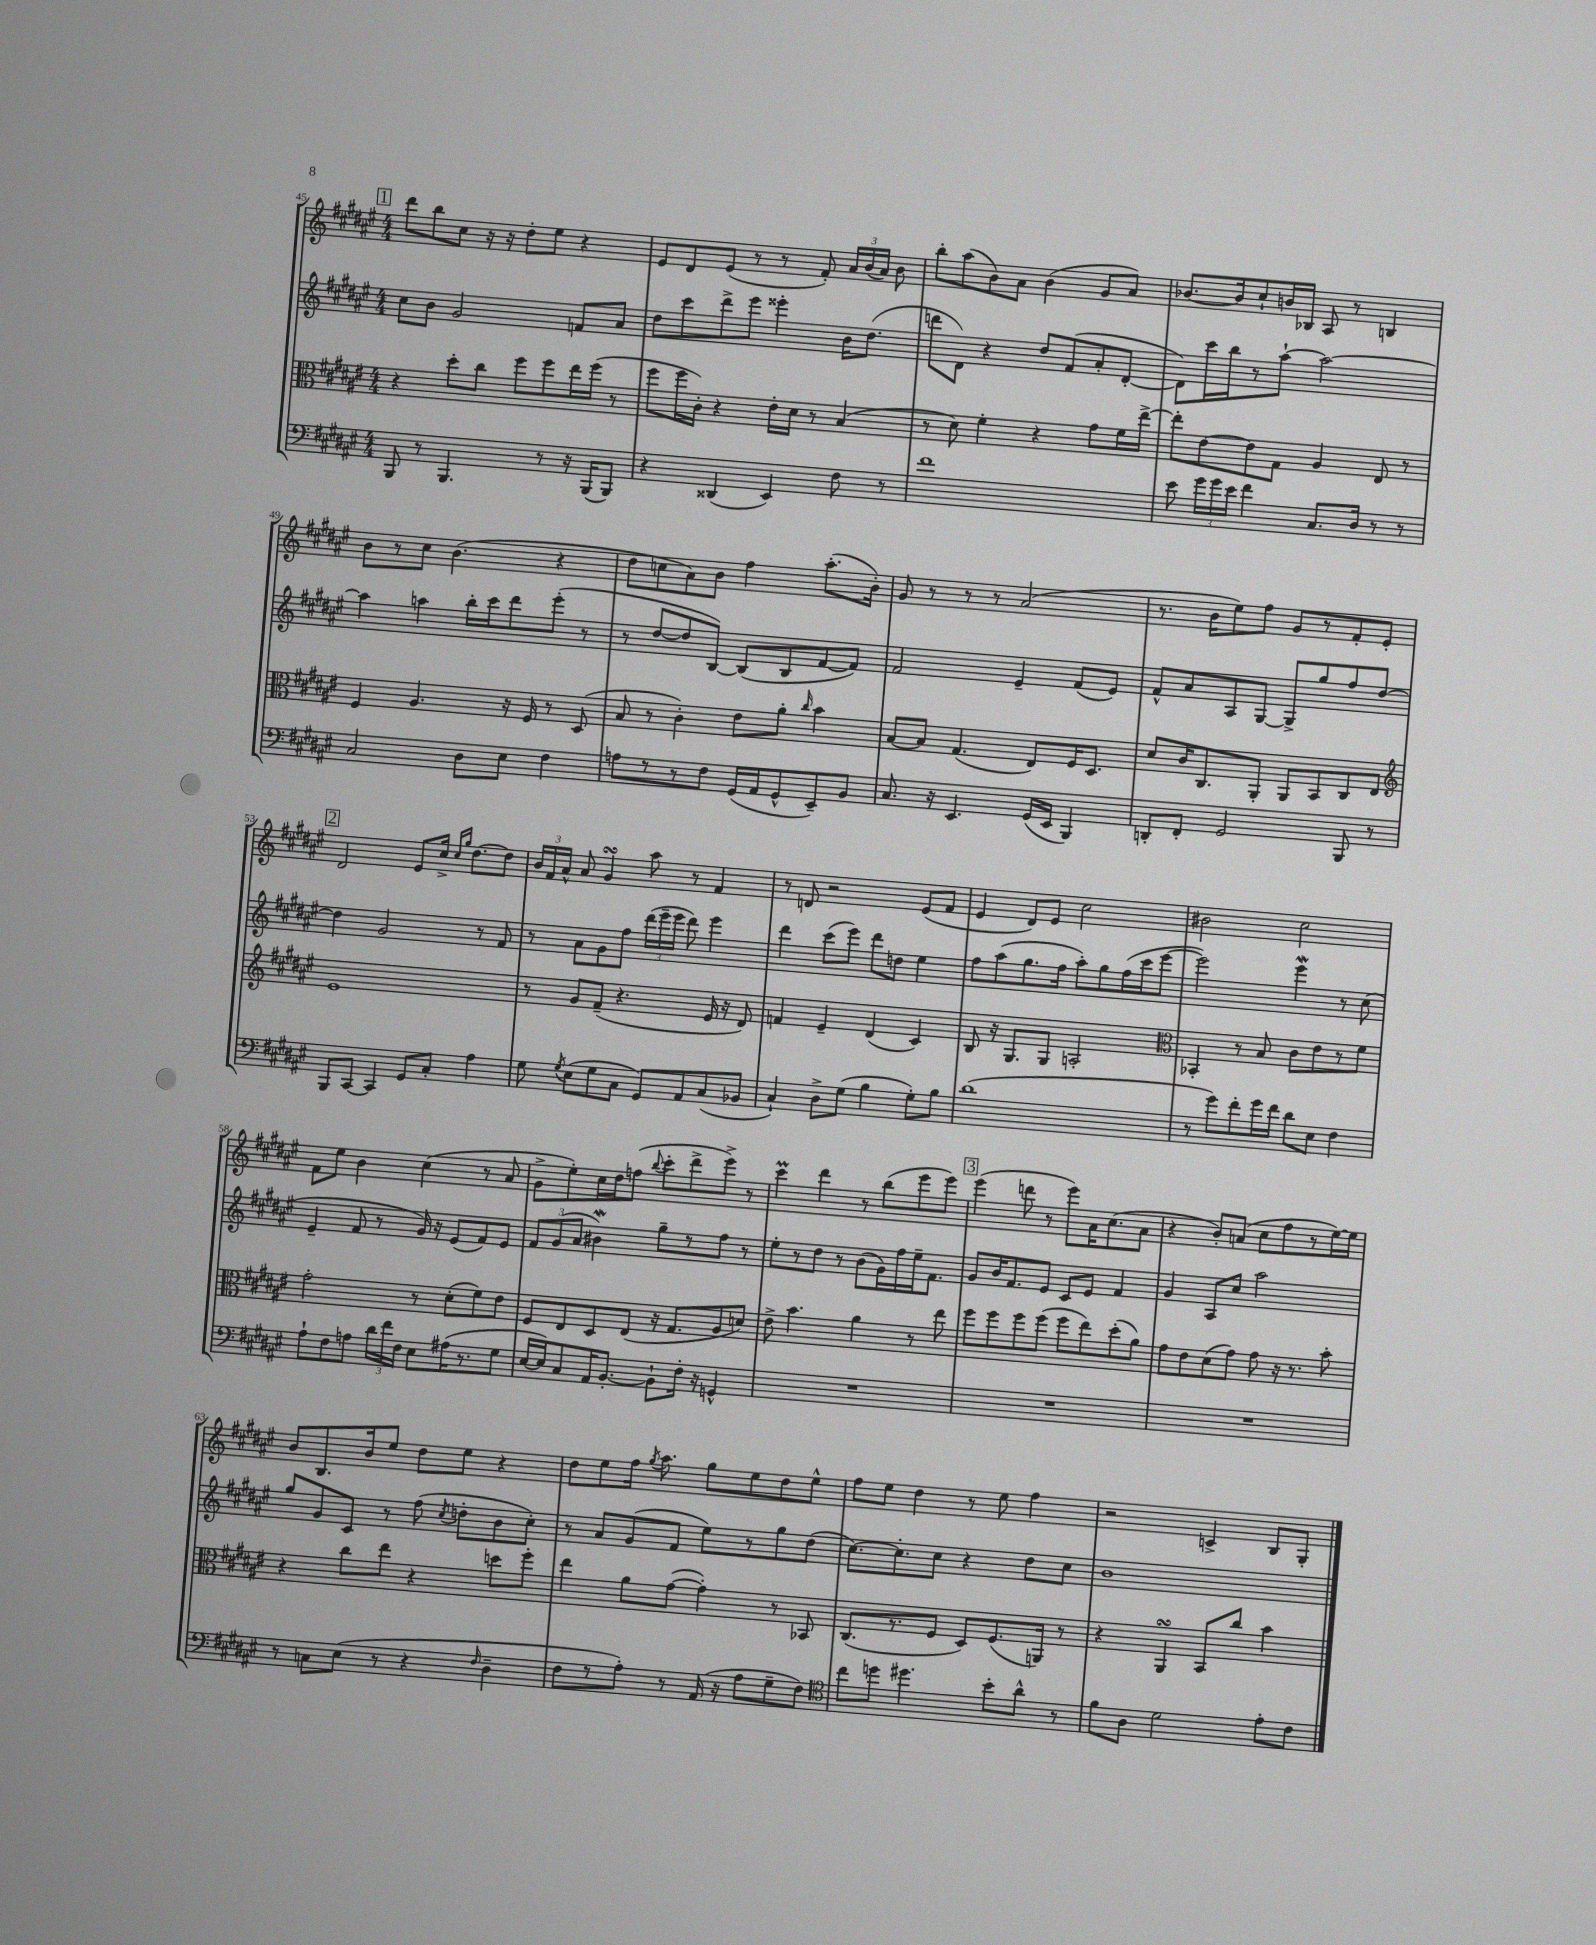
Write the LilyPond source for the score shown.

<<
\new StaffGroup <<
\new Staff = "s0" {
    \clef treble \key fis \major \numericTimeSignature \time 4/4
    \autoBeamOff \mark \markup { \box "1" } dis'''8[ b''8 cis''8] r16 r16 dis''8[-. eis''8] r4 |
    eis'8[ dis'8 eis'8]( r8 r8 fis'8-.) \tuplet 3/2 { ais'16[ b'16( ais'16]) } b'8 |
    b''8[-. ais''8( b'8) ais'8] b'4( gis'8[ ais'8]) |
    bes'8.[~ bes'16 cis''8-! b'16 bes16] ais8 r8 b4 |
    b'8[ r8 cis''8] b'4.( r4 |
    dis''8[ c''8 ais'8) b'8] fis''4 ais''8.[-.( b'16]-.) |
    gis'8 r8 r8 r8 ais'2( |
    r8. b'16[ eis''8) fis''8] gis'8[ r8 fis'8-. eis'8]-. |
    \mark \markup { \box "2" } dis'2 eis'8[ cis''16]-> \grace { cis''16[ gis''16] } dis''8.[~ dis''8] |
    \tuplet 3/2 { b'16[ fis'16 ais'16]-^ } ais'8 gis'4\turn ais''8 r8 fis'4 |
    r8 d'8 r2 eis'8[( fis'8] |
    eis'4 dis'8[) eis'8] cis''2 |
    bis'2 cis''2 |
    fis'8[ eis''8] b'4 cis''4( r8 ais'8 |
    gis'8[-> eis''8-.) cis''16 dis''16 f''8]( \appoggiatura { b''8 } cis'''8[-. dis'''8-> eis'''8]->) r8 |
    cis'''4\prall dis'''4 r8 b''8[( eis'''8 eis'''8]) |
    \mark \markup { \box "3" } eis'''4( d'''8 r8 eis'''8[) ais'16 cis''8.( ais'8] |
    r4 b'8[-.) a'8]( cis''8[ fis''8 r8 eis''16~) eis''16] |
    b'8[ b8. b'16 eis''8] dis''8[ eis''8] r4 |
    dis''8[ eis''8 fis''16] \acciaccatura { gis''8 } ais''8. gis''8[ eis''8 dis''8 eis''8]-^ |
    fis''8[ eis''8] dis''4 r8 eis''8 fis''4 |
    r2 c'4-> b8[ gis8]-. \bar "|." |
}
\new Staff = "s1" {
    \clef treble \key fis \major \numericTimeSignature \time 4/4
    \autoBeamOff \mark \markup { \box "1" } cis''8[ b'8] gis'2 f'8[ ais'8] |
    dis''8[ cis'''8 dis'''8-> eis'''8] eisis'''4-. b'16[ dis''8.]( |
    d'''8[ dis'8]) r4 dis''8[ fis'8( ais'8-. dis'8]~-. |
    dis'8[) cis'''16 b''16 r8 ais''8]~-! ais''2~ |
    ais''4 a''4 b''16[-. cis'''16 dis'''8 eis'''8]-.( r8 |
    r8 dis''8[~ dis''8 b8]~) b8[( b8 fis'8~ fis'8]) |
    fis'2 eis'4-- fis'8[( eis'8]) |
    fis'8[-^ ais'8 ais8 gis8]~ gis8[-> gis''8 fis''8 dis''8]~ |
    \mark \markup { \box "2" } dis''4 gis'2 r8 fis'8 |
    r8 ais'8[ gis'8 fis''8] \tuplet 3/2 { dis'''16[( eis'''16-- eis'''16] } dis'''8) eis'''4 |
    dis'''4 cis'''8[( eis'''8]) dis'''8[ d''8] eis''4 |
    fis''8[ ais''8( gis''8. fis''16] ais''8[-.) gis''8 fis''16( cis'''16 eis'''8]~ |
    eis'''2) eis'''4\mordent r8 cis''8( |
    eis'4-- fis'8 r8 gis'16) r16 eis'8[( fis'8) eis'8] |
    \tuplet 3/2 { fis'8[ gis'8( ais'8] } bis'4\mordent) gis''8[-- r8 fis''8] r8 |
    eis''8[-. r8 dis''8] r8 b'8[( gis'16) fis''16 eis''16-- fis'8.] |
    \mark \markup { \box "3" } gis'8[ b'16 fis'8. eis'8] cis'8[ eis'8] fis'4 |
    gis'4 ais8[ cis''8] ais''2 |
    gis''8[ gis'8 cis'8] r8 fis''8( \acciaccatura { cis''8 } d''8[-. b'8 cis''8]-.) |
    r8 ais'8[ gis'8( fis'8] eis''8[) r8 gis''8 dis''8]( |
    cis''8.[~) cis''8.-. cis''8] r4 dis''8[ cis''8] |
    b'1 \bar "|." |
}
\new Staff = "s2" {
    \clef alto \key fis \major \numericTimeSignature \time 4/4
    \autoBeamOff \mark \markup { \box "1" } r4 dis''8[-. cis''8] fis''8[ fis''8 eis''16 fis''16]( r8 |
    fis''8[ fis''16 cis'16]-.) r4 eis'16[-. dis'16] r8 b4( |
    r8 dis'8) fis'4-. r4 gis'8[ fis'16 eis''16]~-> |
    eis''8[-. eis'8~ eis'8 gis8] ais4 eis8 r8 |
    fis4 ais4. r16 fis16 r8 dis8( |
    b8 r8 cis'4-.) eis'8[ ais'8]-. \grace { cis''16 } b'4 |
    b8[~ b8] gis4.( eis8[) fis16 dis8.] |
    dis'8[ cis'16 cis8. ais,8]-. ais,8[ b,8 cis8 eis8] |
    \mark \markup { \box "2" } \clef treble eis'1 |
    r8 gis'8[ fis'8]--( r4. eis'16 r16 dis'8) |
    f'4 eis'4-- dis'4( cis'4) |
    b8 r16 gis8.[ gis8] a2-. |
    \clef alto bes,4-. r8 b8 cis'8[ eis'8 r8 fis'8] |
    gis'2-. r8 dis'8[-.( fis'8) eis'8] |
    fis8[ eis8 dis8 eis8]( r16 gis8.[ ais8 d'8]) |
    eis'8-> b'4. ais'4 r8 eis''8 |
    \mark \markup { \box "3" } fis''8[ fis''8 fis''8 fis''8]( fis''8[ eis''8) dis''8-.( ais'8]) |
    gis'8[ eis'8 dis'8( gis'8]) gis'8 r16 r8. b'8-. |
    r4 cis''8[ eis''8] r4 d''8[ fis''8]-. |
    eis''4 ais'8[ gis'8]~( gis'4-.) r8 bes,8 |
    cis8.[( r8. fis8] dis8[) fis8.( a,16]) r8 |
    r4 ais,4\turn b,8[ cis''8] b'4 \bar "|." |
}
\new Staff = "s3" {
    \clef bass \key fis \major \numericTimeSignature \time 4/4
    \autoBeamOff \mark \markup { \box "1" } b,,8 r8 b,,4. r8 r16 b,,16[( b,,8]) |
    r4 disis,4( eis,4) fis8 r8 |
    fis'1 |
    eis'8 \tuplet 3/2 { gis'16[ gis'16 eis'16] } fis'4 cis8.[ dis16] r8 r8 |
    cis2 dis8[ eis8] fis4 |
    a8[ r8 r8 fis8] gis,16[( ais,16 gis,8-^ eis,8--) b,8] |
    cis8. r16 eis,4. gis,16[( eis,16] b,,4) |
    d,8[-. fis,8]-. gis,2 b,,8 r8 |
    \mark \markup { \box "2" } b,,8[ cis,8]~ cis,4 gis,8[ cis8]-. ais4 |
    gis8 \acciaccatura { gis8 } eis8[( gis8 cis8] gis,8[) ais,8 cis8( bes,8] |
    cis4-!) dis8[-> gis8]( b4 gis8[-.) b8] |
    dis'1( |
    r8 gis'8[) fis'8-. gis'16 fis'16] dis'8[ eis8] fis4 |
    ais8[-! fis8 a8] \tuplet 3/2 { dis'16[ fis'16 fis16] } eis8[ ais16( r8. gis8] |
    eis16[~ eis16) cis8 ais,16 b,8.]~-. b,8[-! fis16]-. r16 g,4-^ |
    R1 |
    \mark \markup { \box "3" } R1 |
    R1 |
    r8 c8[ eis8]( r8 r4 \grace { fis16 } dis4-- |
    fis8[ r8 ais8]-.) r8 ais,16( r16 ais8[ gis8-- fis8]) |
    \clef tenor cis''8[ d''8] dis''4. b'8[-. ais'8]-^ r8 |
    fis'8[ ais8] dis'2 eis'8[-. cis'8] \bar "|." |
}
>>
>>
\layout { \context { \Score currentBarNumber = #45 } }
